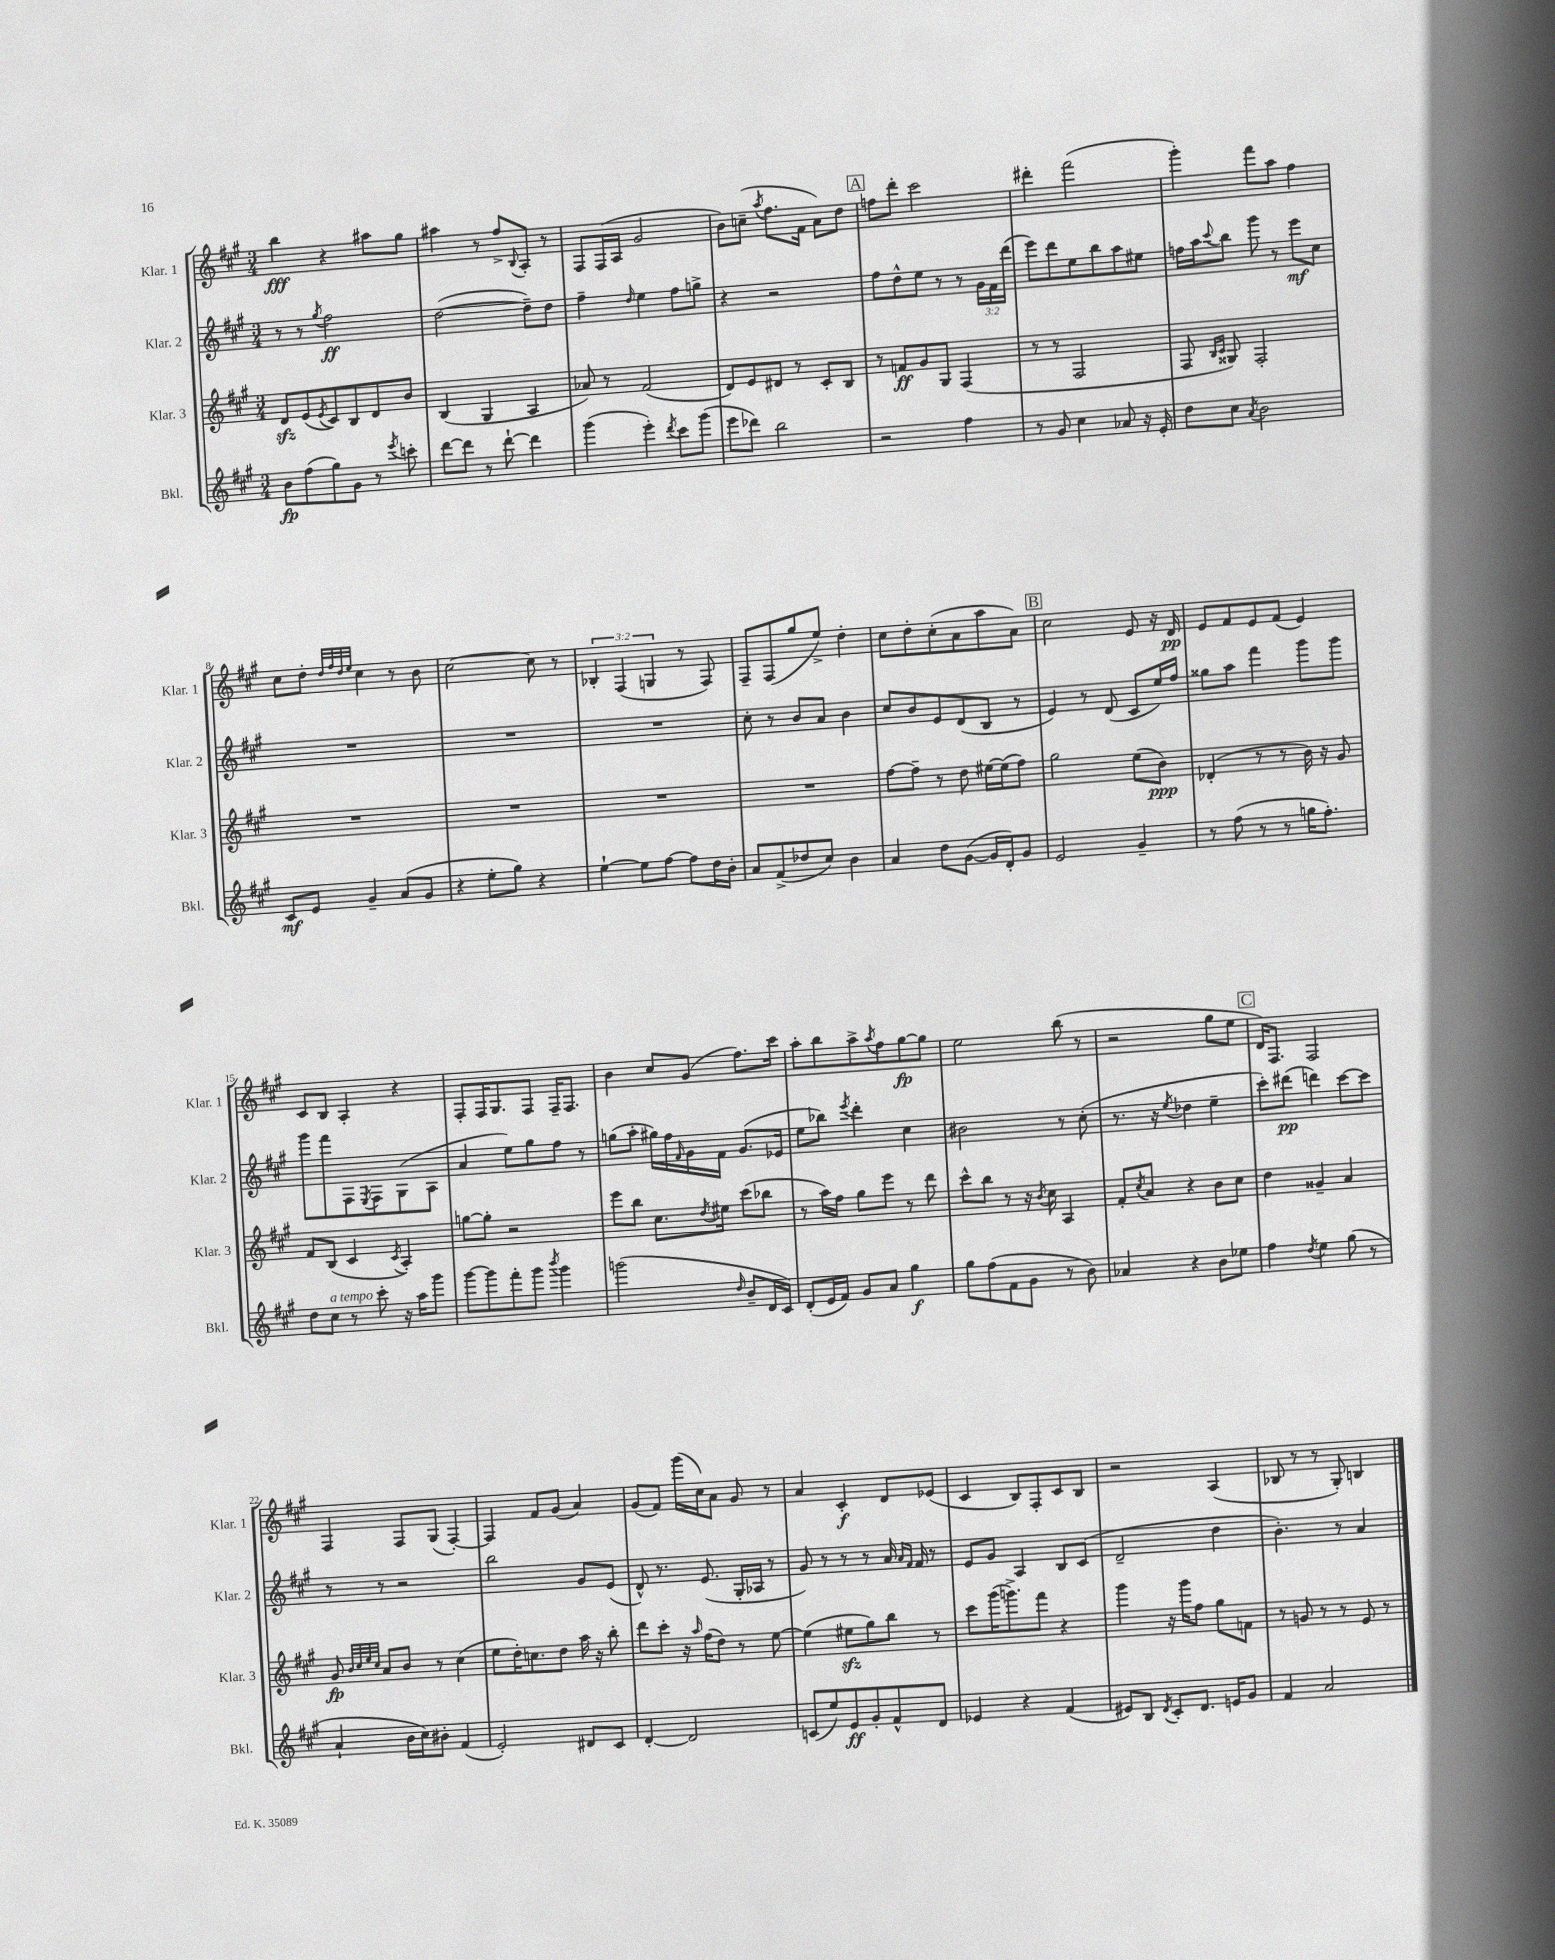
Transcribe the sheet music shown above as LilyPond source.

<<
\new StaffGroup <<
\new Staff = "s0" \with { instrumentName = "Klar. 1" shortInstrumentName = "Klar. 1" } {
    \clef treble \key a \major \numericTimeSignature \time 3/4 \override Staff.TupletNumber.text = #tuplet-number::calc-fraction-text
    b''4\fff r4 ais''8 gis''8 |
    ais''4 r8 fis''8-> \appoggiatura { b8 } a8-. r8 |
    fis8 fis16( a16 gis'2 |
    b'8) c''8--( \acciaccatura { a''8 } fis''8. fis'16 a'8) d''8 |
    \mark \markup { \box "A" } f''8 d'''8-. cis'''2 |
    dis'''4-. fis'''2( |
    gis'''4-.) fis'''8 a''8 fis''4 |
    cis''8 d''8-. \grace { d''32 fis''32 d''32 e''32 } cis''4 r8 b'8 |
    cis''2~ cis''8 r8 |
    \tuplet 3/2 { bes4-. fis4( g4 } r8 fis8) |
    fis8-- fis8( gis''8 e''8->) d''4-. |
    cis''8 d''8-. cis''8-.( a'8 a''8 a'8) |
    \mark \markup { \box "B" } cis''2 e'8 r16 d'16\pp |
    e'8 fis'8 e'8 fis'8( e'4) |
    cis'8 b8 a4-. r4 |
    fis8-. fis16 gis8. fis8 fis16-- fis8. |
    b'4 cis''8 gis'8( fis''8.) cis'''16 |
    a''8-. b''8 a''8-> \acciaccatura { a''8 } fis''8 gis''8~\fp gis''8 |
    e''2 b''8( r8 |
    r2 gis''8 e''8 |
    \mark \markup { \box "C" } d'16) fis8. fis2 |
    fis4 fis8 gis8( fis4~-.) |
    fis4 fis'8 gis'8( a'4) |
    gis'8( fis'8) gis'''16( cis''16) a'8 gis'8 r8 |
    a'4 cis'4-.\f d'8 ees'8( |
    cis'4 b8) fis8-. cis'8 b8 |
    r2 a4( |
    bes8 r8 r8 gis8-.) b4 \bar "|." |
}
\new Staff = "s1" \with { instrumentName = "Klar. 2" shortInstrumentName = "Klar. 2" } {
    \clef treble \key a \major \numericTimeSignature \time 3/4 \override Staff.TupletNumber.text = #tuplet-number::calc-fraction-text
    r8 r8 \acciaccatura { gis''8 } fis''2\ff |
    d''2~( d''8--) d''8 |
    fis''4-- \grace { d''16 } e''4 fis''8 g''8-> |
    r4 r2 |
    \mark \markup { \box "A" } fis''8 d''8-^ e''8 r8 r8 \tuplet 3/2 { gis'16 fis'16 d'''16( } |
    e'''8) d'''8 e''8 b''8 a''8 eis''8 |
    f''16 a''16 \appoggiatura { cis'''8 } b''8 gis'''8 r8 e'''8\mf cis''8 |
    R2. |
    R2. |
    R2. |
    cis''8-. r8 b'8 a'8 b'4 |
    cis''8 b'8 e'8 d'8( b8 r8 |
    \mark \markup { \box "B" } e'4) r8 d'8( cis'8 e''16) fis''16 |
    gisis''8 a''8 fis'''4 gis'''8 gis'''8 |
    gis'''8 fis'''8 fis8 \acciaccatura { e8 } fis8 gis8( a8 |
    a'4 e''8) gis''8 fis''8 r8 |
    g''8( a''8-. gis''16) fis''16 \grace { fis'16 } gis'16 fis'16 gis'8.( ees'16 |
    e''8 bes''8) \acciaccatura { e'''8 } d'''4-. cis''4 |
    bis'2 r8 cis''8-.( |
    r8. r16 \acciaccatura { e''8 } des''4 e''4-- |
    \mark \markup { \box "C" } cis'''8-.) dis'''8\pp( d'''4) cis'''8~ cis'''8 |
    r8 r8 r2 |
    b''2 gis'8 e'8( |
    d'8-^) r8. e'8.( gis16-. aes16 r8 |
    gis'8) r8 r8 r8 a'16 \grace { a'16 fis'16 } fis'16 r8 |
    e'8 gis'8 a4 b8 cis'8( |
    d'2-- d''4 |
    b'4.-.) r8 a'4 \bar "|." |
}
\new Staff = "s2" \with { instrumentName = "Klar. 3" shortInstrumentName = "Klar. 3" } {
    \clef treble \key a \major \numericTimeSignature \time 3/4
    d'8\sfz e'8( \acciaccatura { e'8 } cis'8) b8 d'8 b'8 |
    b4( gis4 a4 |
    aes'8) r8 fis'2( |
    d'8) e'8 dis'8 r8 cis'8-. b8 |
    \mark \markup { \box "A" } r8 f'8\ff gis'8 gis8 fis4( |
    r8 r8 fis2 |
    fis8 \grace { b16 cis'16 } gisis8) fis2-. |
    R2. |
    R2. |
    R2. |
    R2. |
    fis''8~ fis''8-- r8 d''8 eis''16~ eis''16( fis''8) |
    \mark \markup { \box "B" } gis''2 e''8( b'8\ppp) |
    des'4-.( r8 r8 b'16) r16 gis'8 |
    fis'8 b8( cis'4 \acciaccatura { cis'8 } a4-.) |
    g''8~ g''8-. r2 |
    e'''8 b''8 cis''8. \acciaccatura { d''8 } eis''16 cis'''8( bes''8 |
    r8 a''16) fis''16 gis''8 e'''8 r8 d'''8 |
    cis'''8-^ b''8 r8 r16 \acciaccatura { b'8 } cis''16 a4 |
    fis'8-. \acciaccatura { cis''8 } a'8 r4 b'8 cis''8 |
    \mark \markup { \box "C" } d''4 gisis'4-- a'4 |
    gis'8\fp \grace { b'32 cis''32 e''32 cis''32 } a'8 b'8 r8 cis''4( |
    e''8 d''16-.) c''8. d''8 a''16 r16 b''8-. |
    d'''8 cis'''8-. r16 \grace { a''16 } fis''16( d''8) r8 e''8~ |
    e''4( eis''8\sfz gis''8) b''8 r8 |
    cis'''8 gis'''16( g'''8.->) fis'''8 r4 |
    gis'''4 r16 gis'''16 fis''8 gis''8 f'8 |
    r8 g'8 r8 r8 e'8 r8 \bar "|." |
}
\new Staff = "s3" \with { instrumentName = "Bkl." shortInstrumentName = "Bkl." } {
    \clef treble \key a \major \numericTimeSignature \time 3/4
    b'8\fp fis''8( gis''8) gis'8 r8 \acciaccatura { e'''8 } c'''8-. |
    d'''8~ d'''8 r8 d'''8~-! d'''4 |
    gis'''4( e'''4-.) \acciaccatura { d'''8 } cis'''8 gis'''8( |
    e'''8 des'''8) b''2 |
    \mark \markup { \box "A" } r2 fis''4 |
    r8 gis'8 cis''4 aes'8 r16 e'16-. |
    d''8 cis''8 \acciaccatura { a'8 } b'2 |
    cis'8\mf e'8 gis'4-- a'8( gis'8 |
    r4 e''8-. gis''8) r4 |
    e''4~-! e''8 fis''8~ fis''8 d''16 b'16-. |
    a'8 fis'8->( des''8 cis''8) b'4 |
    a'4 d''8 gis'8~( gis'16 d'16-.) gis'8 |
    \mark \markup { \box "B" } e'2 gis'4-- |
    r8 fis''8( r8 r8 g''16 fis''8.-.) |
    d''8 cis''8^\markup { \italic "a tempo" } r8 cis'''8-. r16 a''16 gis'''8 |
    gis'''8~ gis'''8 fis'''8-. gis'''8 \acciaccatura { b'''8 } gis'''4 |
    g'''2( \grace { d''16 } b'8-- d'16 cis'16) |
    d'8-.( e'16 fis'16) gis'8 a'8 gis''4\f |
    gis''8 fis''8( fis'8 gis'8 r8 b'8) |
    aes'4 r4 b'8 ees''8 |
    \mark \markup { \box "C" } fis''4 \acciaccatura { d''8 } e''4 gis''8( r8 |
    a'4-! b'16 cis''16) bis'8-. fis'4( |
    e'2-.) dis'8 cis'8 |
    d'4~-. d'2 |
    c'8( e''8) e'8\ff gis'8-. fis'8-^ d'8 |
    ees'4 r4 fis'4( |
    eis'8) b8 \acciaccatura { d'8 } cis'8-. d'8. e'16 gis'8 |
    fis'4 a'2 \bar "|." |
}
>>
>>
